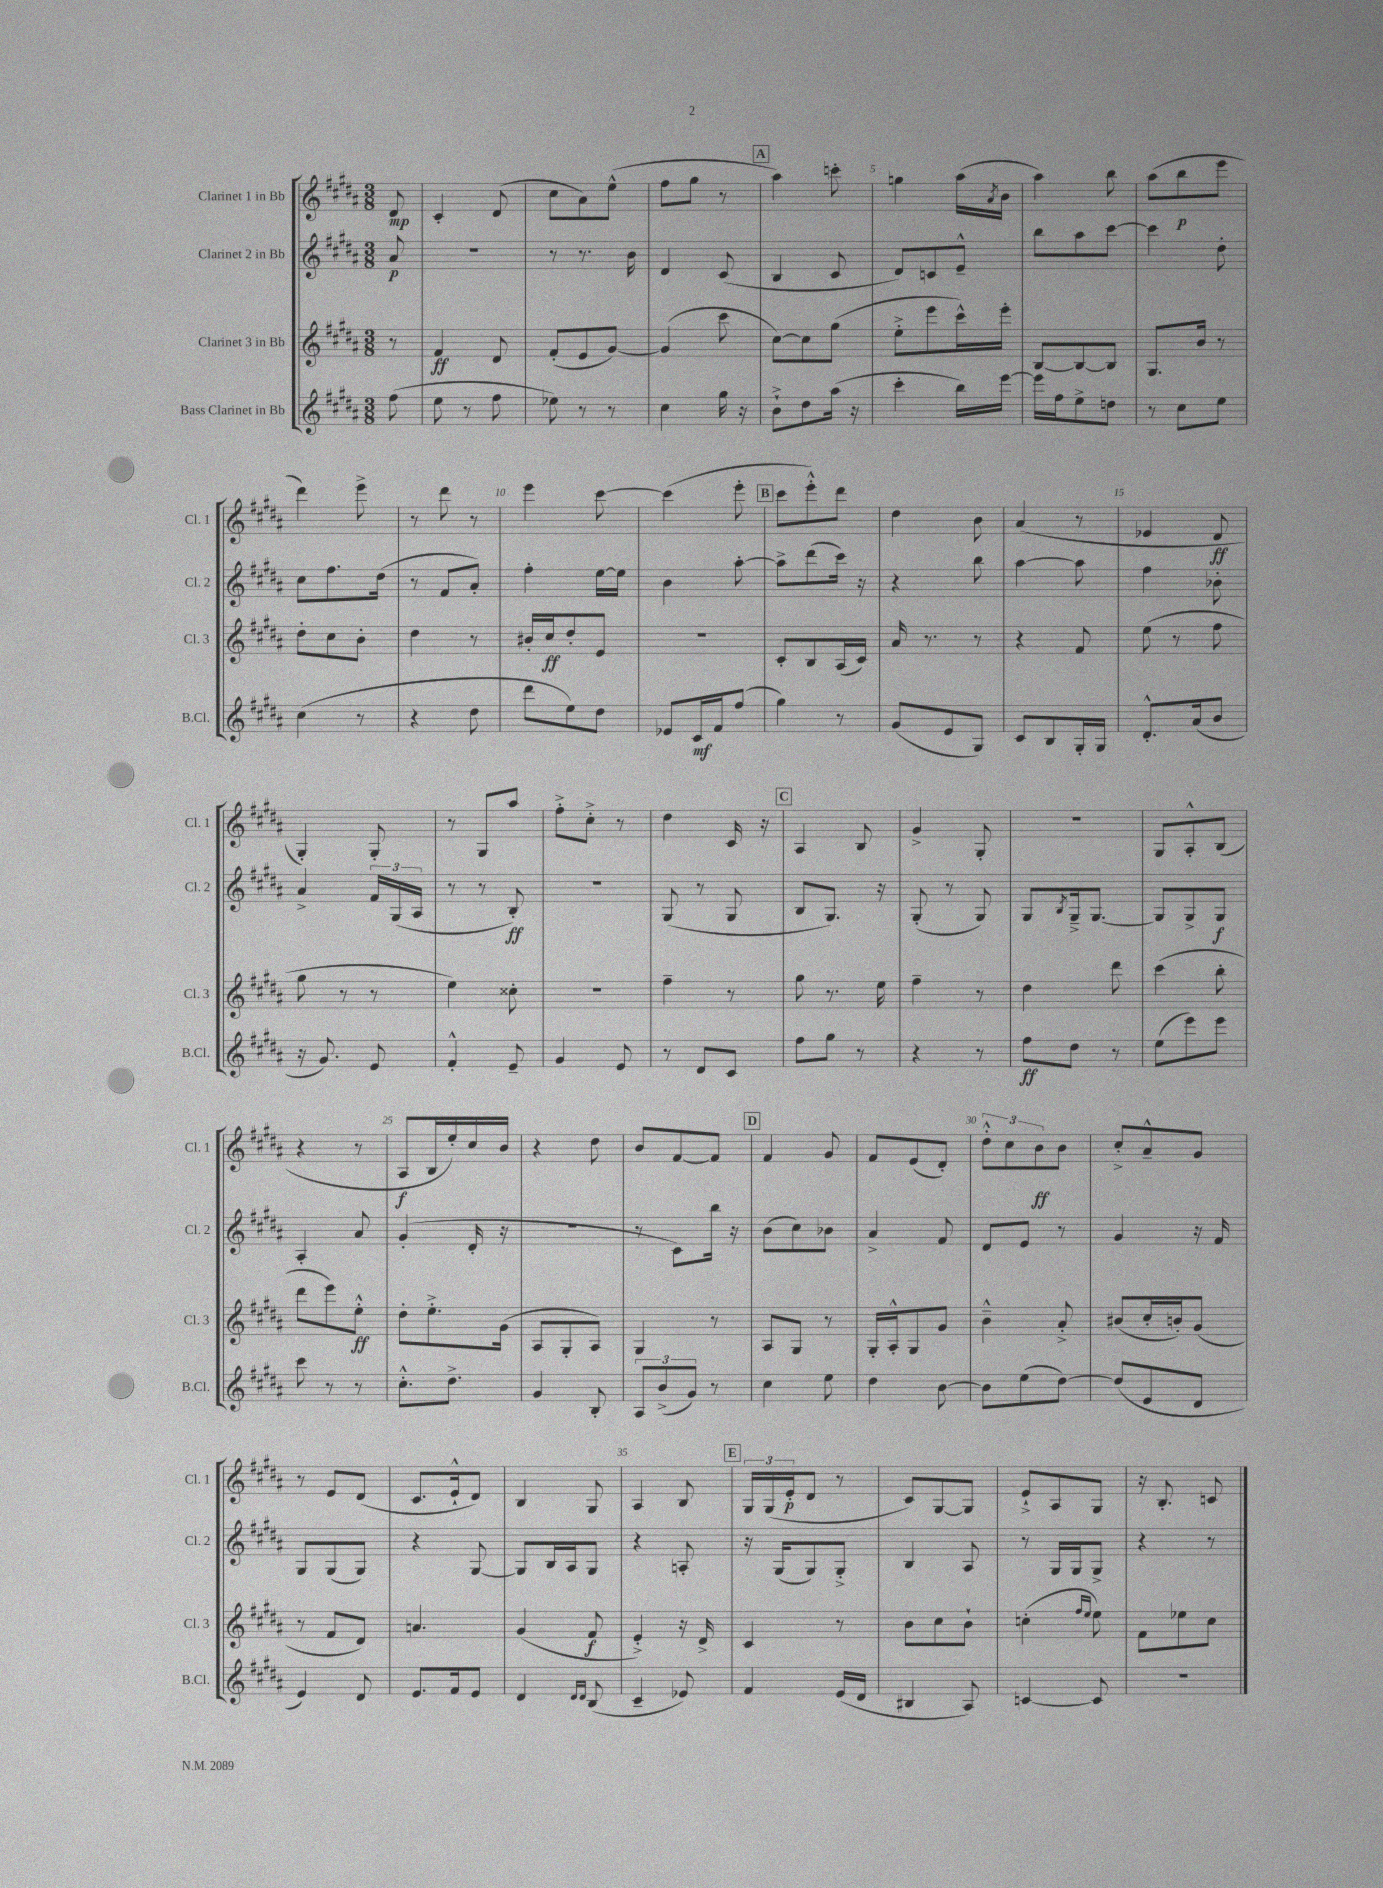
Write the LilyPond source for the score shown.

<<
\new StaffGroup <<
\new Staff = "s0" \with { instrumentName = "Clarinet 1 in Bb" shortInstrumentName = "Cl. 1" } {
    \clef treble \key b \major \numericTimeSignature \time 3/8 \partial 8
    dis'8\mp |
    cis'4-. dis'8( |
    cis''8 ais'8) e''8-^( |
    fis''8 gis''8 r8 |
    \mark \markup { \box "A" } ais''4) c'''8-. |
    g''4 ais''16( \acciaccatura { ais'8 } b'16 |
    ais''4) b''8 |
    ais''8( b''8\p e'''8 |
    dis'''4) e'''8-> |
    r8 dis'''8 r8 |
    e'''4 cis'''8~ |
    cis'''4( e'''8-. |
    \mark \markup { \box "B" } cis'''8 e'''8-.-^) dis'''8 |
    dis''4 b'8 |
    ais'4( r8 |
    ees'4 dis'8\ff |
    gis4-.) gis8-. |
    r8 gis8 ais''8 |
    fis''8-.-> cis''8-.-> r8 |
    dis''4 cis'16 r16 |
    \mark \markup { \box "C" } ais4 b8 |
    gis'4-> gis8-. |
    R4. |
    gis8 ais8-.-^ b8( |
    r4 r8 |
    ais8\f b16 e''16-.) cis''16 b'16 |
    r4 dis''8 |
    b'8 fis'8~ fis'8 |
    \mark \markup { \box "D" } fis'4 gis'8 |
    fis'8 e'8( dis'8-.) |
    \tuplet 3/2 { dis''8-.-^ cis''8 b'8\ff } b'8 |
    cis''8-.-> ais'8---^ gis'8 |
    r8 e'8 dis'8( |
    cis'8. e'16-!-^ dis'8) |
    b4 gis8 |
    ais4 b8 |
    \mark \markup { \box "E" } \tuplet 3/2 { gis16 gis16( e'16-.\p } dis'8 r8 |
    cis'8) gis8~ gis8 |
    e'8-!-> ais8 gis8 |
    r16 b8.-. c'8 \bar "|." |
}
\new Staff = "s1" \with { instrumentName = "Clarinet 2 in Bb" shortInstrumentName = "Cl. 2" } {
    \clef treble \key b \major \numericTimeSignature \time 3/8 \partial 8
    ais'8\p |
    R4. |
    r8 r8. b'16 |
    dis'4 cis'8( |
    \mark \markup { \box "A" } b4 cis'8 |
    dis'8) c'8 e'8---^ |
    b''8 ais''8 cis'''8~ |
    cis'''4 dis''8-. |
    cis''8 fis''8. dis''16( |
    r8 fis'8 ais'8-.) |
    fis''4-. e''16~ e''16 |
    b'4 ais''8~-. |
    \mark \markup { \box "B" } ais''8-> dis'''8( cis'''16) r16 |
    r4 b''8 |
    ais''4~ ais''8 |
    fis''4 bes'8-. |
    ais'4-> \tuplet 3/2 { fis'16 gis16( ais16 } |
    r8 r8 b8-.\ff) |
    R4. |
    gis8( r8 gis8 |
    \mark \markup { \box "C" } b8 gis8.) r16 |
    gis8-.( r8 gis8) |
    gis8 \acciaccatura { b8 } gis16---> gis8.~ |
    gis8 gis8-> gis8\f |
    ais4-. ais'8 |
    gis'4-.( dis'16-. r16 |
    r4. |
    r8 cis'8) b''16 r16 |
    \mark \markup { \box "D" } b'8( cis''8) bes'8 |
    ais'4-> fis'8 |
    dis'8 e'8 r8 |
    gis'4 r16 fis'16 |
    gis8 gis8( gis8) |
    r4 gis8~ |
    gis8 b16 ais16 gis8 |
    r4 a8-. |
    \mark \markup { \box "E" } r16 gis16( gis8) gis8-.-> |
    b4 ais8 |
    r8 gis16 gis16 gis8-> |
    r4 r8 \bar "|." |
}
\new Staff = "s2" \with { instrumentName = "Clarinet 3 in Bb" shortInstrumentName = "Cl. 3" } {
    \clef treble \key b \major \numericTimeSignature \time 3/8 \partial 8
    r8 |
    fis'4\ff dis'8 |
    fis'8-.( e'8 gis'8~) |
    gis'4( cis'''8 |
    \mark \markup { \box "A" } cis''8~) cis''8 gis''8( |
    e''8-.-> e'''8 cis'''16-^) e'''16-. |
    b8~ b8~ b8 |
    gis8. b'16 r8 |
    dis''8-. cis''8 b'8-. |
    dis''4 r8 |
    bis'16-. cis''16\ff dis''8-. e'8 |
    R4. |
    \mark \markup { \box "B" } cis'8-. b8 ais16( cis'16) |
    ais'16 r8. r8 |
    r4 fis'8 |
    e''8( r8 fis''8 |
    gis''8 r8 r8 |
    e''4) cisis''8-. |
    R4. |
    fis''4-- r8 |
    \mark \markup { \box "C" } gis''8 r8. e''16 |
    fis''4-- r8 |
    dis''4 dis'''8 |
    cis'''4( b''8-. |
    dis'''8 e'''8) e''8-.-^\ff |
    dis''8-. e''8.-.-> gis'16( |
    ais8 gis8-. ais8) |
    gis4 r8 |
    \mark \markup { \box "D" } ais8 gis8 r8 |
    gis16-. ais16-.-^ gis8 gis'8 |
    b'4---^ ais'8-.-> |
    bis'8( cis''16-. b'16-.) gis'8( |
    r8 fis'8 dis'8) |
    a'4. |
    gis'4( fis'8\f |
    e'4-.->) r16 dis'16-> |
    \mark \markup { \box "E" } cis'4 r8 |
    b'8 cis''8 b'8-! |
    c''4-.( \grace { fis''16 e''16 } e''8) |
    fis'8 ees''8 cis''8 \bar "|." |
}
\new Staff = "s3" \with { instrumentName = "Bass Clarinet in Bb" shortInstrumentName = "B.Cl." } {
    \clef treble \key b \major \numericTimeSignature \time 3/8 \partial 8
    fis''8( |
    e''8 r8 fis''8 |
    ees''8) r8 r8 |
    cis''4 gis''16 r16 |
    \mark \markup { \box "A" } b'8-!-> dis''8 ais''16( r16 |
    cis'''4-. b''16) e'''16~ |
    e'''16 fis''16 e''8-> d''8 |
    r8 cis''8 e''8 |
    cis''4( r8 |
    r4 dis''8 |
    dis'''8 e''8) dis''8 |
    ees'8 cis'16\mf fis'16 fis''8( |
    \mark \markup { \box "B" } gis''4) r8 |
    gis'8( e'8 gis8) |
    cis'8 b8 gis16-. gis16 |
    dis'8.-.-^ ais'16( b'8 |
    r16 gis'8.) e'8 |
    fis'4-.-^ e'8-- |
    gis'4 e'8 |
    r8 dis'8 cis'8 |
    \mark \markup { \box "C" } fis''8 gis''8 r8 |
    r4 r8 |
    fis''8\ff dis''8 r8 |
    e''8( e'''8) e'''8 |
    cis'''8 r8 r8 |
    cis''8.-.-^ dis''8.-> |
    gis'4 b8-. |
    \tuplet 3/2 { ais8 b'8->( gis'8) } r8 |
    \mark \markup { \box "D" } cis''4 e''8 |
    dis''4 b'8~ |
    b'8 e''8( dis''8~) |
    dis''8( e'8 dis'8 |
    e'4) dis'8 |
    e'8. fis'16 e'8 |
    dis'4 \grace { dis'16 dis'16 } b8( |
    cis'4-- ees'8) |
    \mark \markup { \box "E" } fis'4 e'16( dis'16 |
    bis4 ais8) |
    c'4~ c'8 |
    R4. \bar "|." |
}
>>
>>
\layout { \context { \Score \override BarNumber.break-visibility = ##(#f #t #t) barNumberVisibility = #(every-nth-bar-number-visible 5) } }
